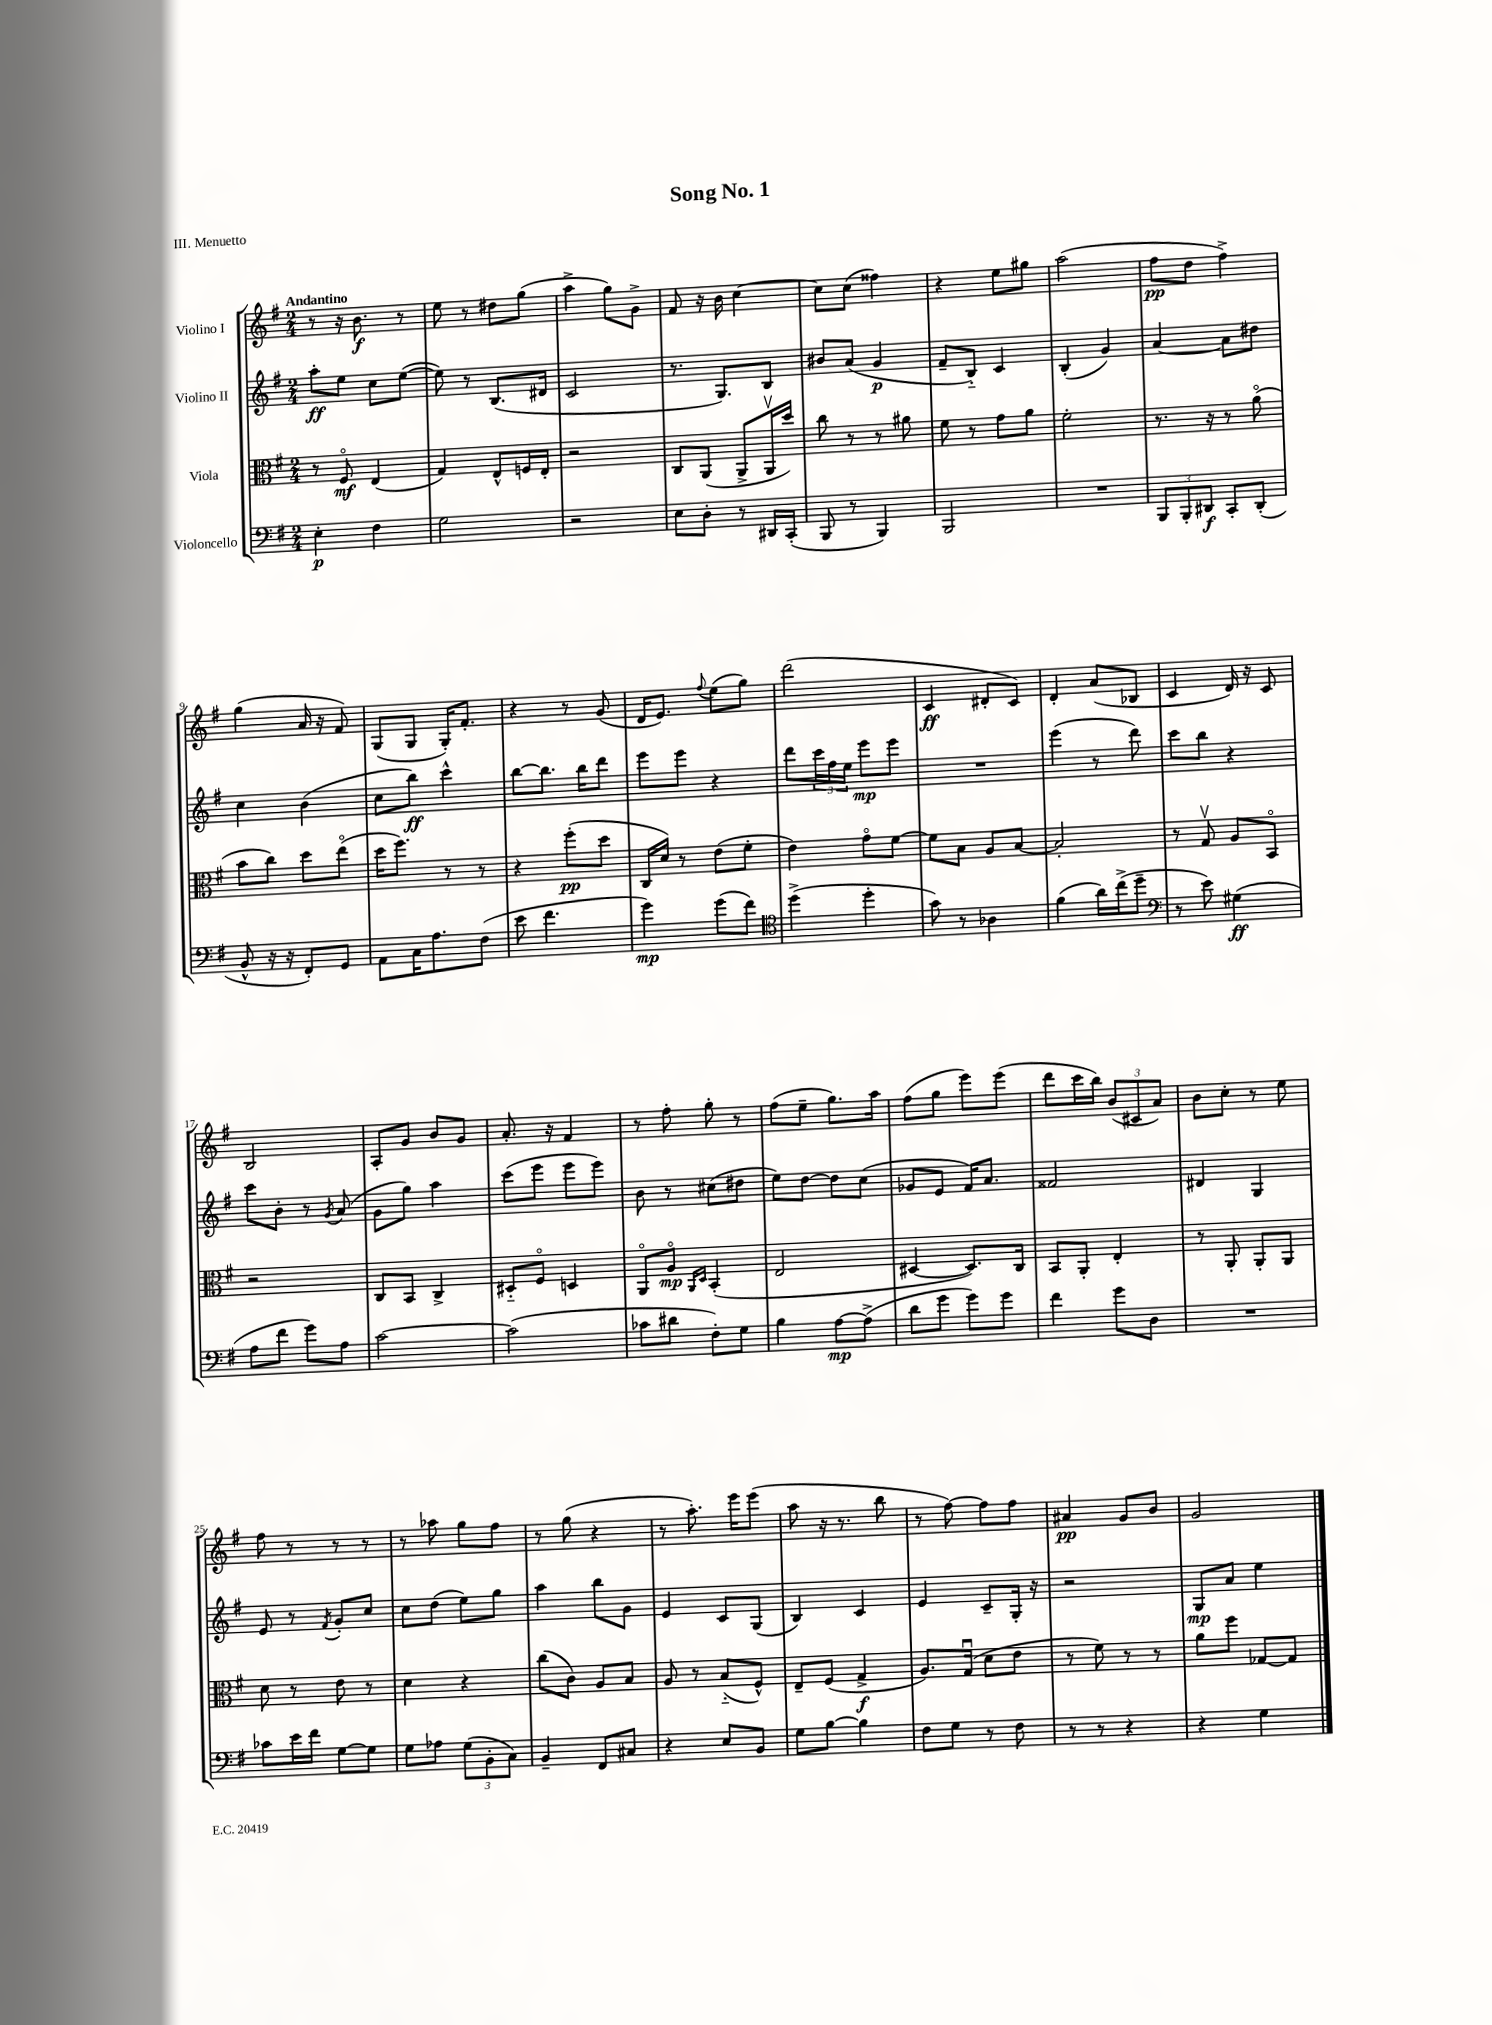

**kern	**kern	**kern	**kern
*staff4	*staff3	*staff2	*staff1
*clefF4	*clefC3	*clefG2	*clefG2
*k[f#]	*k[f#]	*k[f#]	*k[f#]
*M2/4	*M2/4	*M2/4	*M2/4
4E'	8r	8aa'	8r
.	8F#o	8ee	16r
.	.	.	8.b
4F#	(4E	8cc	.
.	.	([8ee	8r
=	=	=	=
2G	4G)	8ee])	8ee
.	.	8r	8r
.	8E^^	(8.B	8dd#
.	16F	.	(8gg
.	16E'	16d#	.
=	=	=	=
2r	2r	2c	4aa^
.	.	.	8gg)
.	.	.	8g^
=	=	=	=
8E	8C	8.r	8f#
8D'	(8AA	.	16r
.	.	8.G)	16b
8r	8AA^	.	[4cc
16DD#	16AAv	8B	.
(16CC'	16dd)	.	.
=	=	=	=
8BBB	8cc	8b#	8cc]
8r	8r	(8a	(8cc
4BBB)	8r	4g	4ff##)
.	8a#	.	.
=	=	=	=
2BBB	8f#	8f#~	4r
.	8r	8B'~)	.
.	8g	4c	8ee
.	8a	.	8gg#
=	=	=	=
2r	2f#'	(4B'	(2aa
.	.	4g)	.
=	=	=	=
12BBB	8.r	[4a	8ff#
12BBB'	.	.	.
.	.	.	8dd
12DD#	.	.	.
.	16r	.	.
8CC'	8r	8a]	4ff#^)
(8DD#'	(8ao	8dd#	.
=	=	=	=
8BB^^	8b	4cc	(4gg
16r	8cc)	.	.
16r	.	.	.
8FF#')	8dd	(4b	16a
.	.	.	16r
8GG	(8eeo	.	8f#)
=	=	=	=
8AA	16dd	8cc	(8G
.	8.ff#)	.	.
16C	.	8bb)	8G
8.A	.	.	.
.	8r	4ccc^^	16G')
.	.	.	8.f#'
(8F#	8r	.	.
=	=	=	=
8e	4r	[8bb	4r
4.f#	.	8.bb]	.
.	(8ff#'	.	8r
.	.	16bb	.
.	8dd	8ddd	(8g
=	=	=	=
4g)	16C	8eee	16d
.	16d)	.	8.e)
.	8r	8eee	.
.	.	.	8qqff#
(8g	(8e	4r	(8ee
8f#)	8f#'	.	8gg)
=	=	=	=
*clefC4	*	*	*
(4dd^	4e)	8ddd	(2ddd
.	.	24ccc	.
.	.	24ff#	.
.	.	24ee	.
4dd'	8go	8eee	.
.	[8f#	8eee	.
=	=	=	=
8g)	8f#]	2r	4c
8r	8B	.	.
4A-	8A	.	8d#'
.	[8B	.	8c)
=	=	=	=
(4f#	2B']	(4eee	4d'
16a)	.	8r	(8a
(16cc^	.	.	.
8dd~	.	8ddd)	8B-
=	=	=	=
*clefF4	*	*	*
8r	8r	8ccc	4c
8e)	8Gv	8bb	.
(4G#	8A	4r	16d)
.	.	.	16r
.	8BBo	.	8c
=	=	=	=
8A	2r	8ccc	2B
8f#	.	8b'	.
8g)	.	8r	.
.	.	8qg	.
8A	.	(8a	.
=	=	=	=
[2c	8C	8g	8A'
.	8BB	8gg)	8g
.	4C^	4aa	8b
.	.	.	8g
=	=	=	=
(2c]	8D#'~	(8ccc	8.a'
.	8F#o	8eee	.
.	.	.	16r
.	4D	8eee	4f#
.	.	8eee)	.
=	=	=	=
8c-	8AAo	8b	8r
8d#	8Ao	8r	8ff#'
.	16qqAA	.	.
.	16qqD	.	.
8F#')	(4BB'	(8cc#	8gg'
8G	.	8dd#	8r
=	=	=	=
4B	2E	8ee)	(8ff#
.	.	[8dd	8ee~
[8A	.	8dd]	8.gg)
(8A^]	.	(8cc	.
.	.	.	16aa
=	=	=	=
8d	[4D#	8g-	(8ff#
8g	.	8e	8gg
8g)	8.D#])	16f#)	8eee)
.	.	8.a	.
8g	.	.	(8eee
.	16C	.	.
=	=	=	=
4f#	8BB	2f##	8ddd
.	8AA'	.	16ccc
.	.	.	16bb)
8g	4E'	.	(12b
.	.	.	12c#
8D	.	.	.
.	.	.	12a)
=	=	=	=
2r	8r	4d#	8b
.	8AA'	.	8cc'
.	8AA'	4G	8r
.	8AA	.	8ee
=	=	=	=
8c-	8d	8e	8ff#
16e	8r	8r	8r
16f#	.	.	.
.	.	8qf#	.
[8G	8e	8g'	8r
8G]	8r	8cc	8r
=	=	=	=
8G	4d	8cc	8r
8A-	.	(8dd	8aa-
(12G	4r	8ee)	8gg
12BB'	.	.	.
.	.	8gg	8ff#
12C)	.	.	.
=	=	=	=
4BB~	(8cc	4aa	8r
.	8c)	.	(8gg
8FF#	8A	8bb	4r
8C#	8B	8g	.
=	=	=	=
4r	8A	4e	8r
.	8r	.	8.aa')
8E	(8B'~	8c	.
.	.	.	16eee
8BB	8F#^^)	(8G	(8eee
=	=	=	=
8G	8E~	4B)	8aa
[8B	(8F#	.	16r
.	.	.	8.r
4B]	4G^	4c	.
.	.	.	8bb
=	=	=	=
8F#	8.A)	4e	8r
8G	.	.	[8ff#)
.	(16Gu	.	.
8r	8d	8c~	8ff#]
8F#	8e	16G'	8ff#
.	.	16r	.
=	=	=	=
8r	8r	2r	4a#
8r	8f#)	.	.
4r	8r	.	8g
.	8r	.	8b
=	=	=	=
4r	8a	8G	2g
.	8ff#	8a	.
4G	[8G-	4ee	.
.	8G-]	.	.
==	==	==	==
*-	*-	*-	*-
